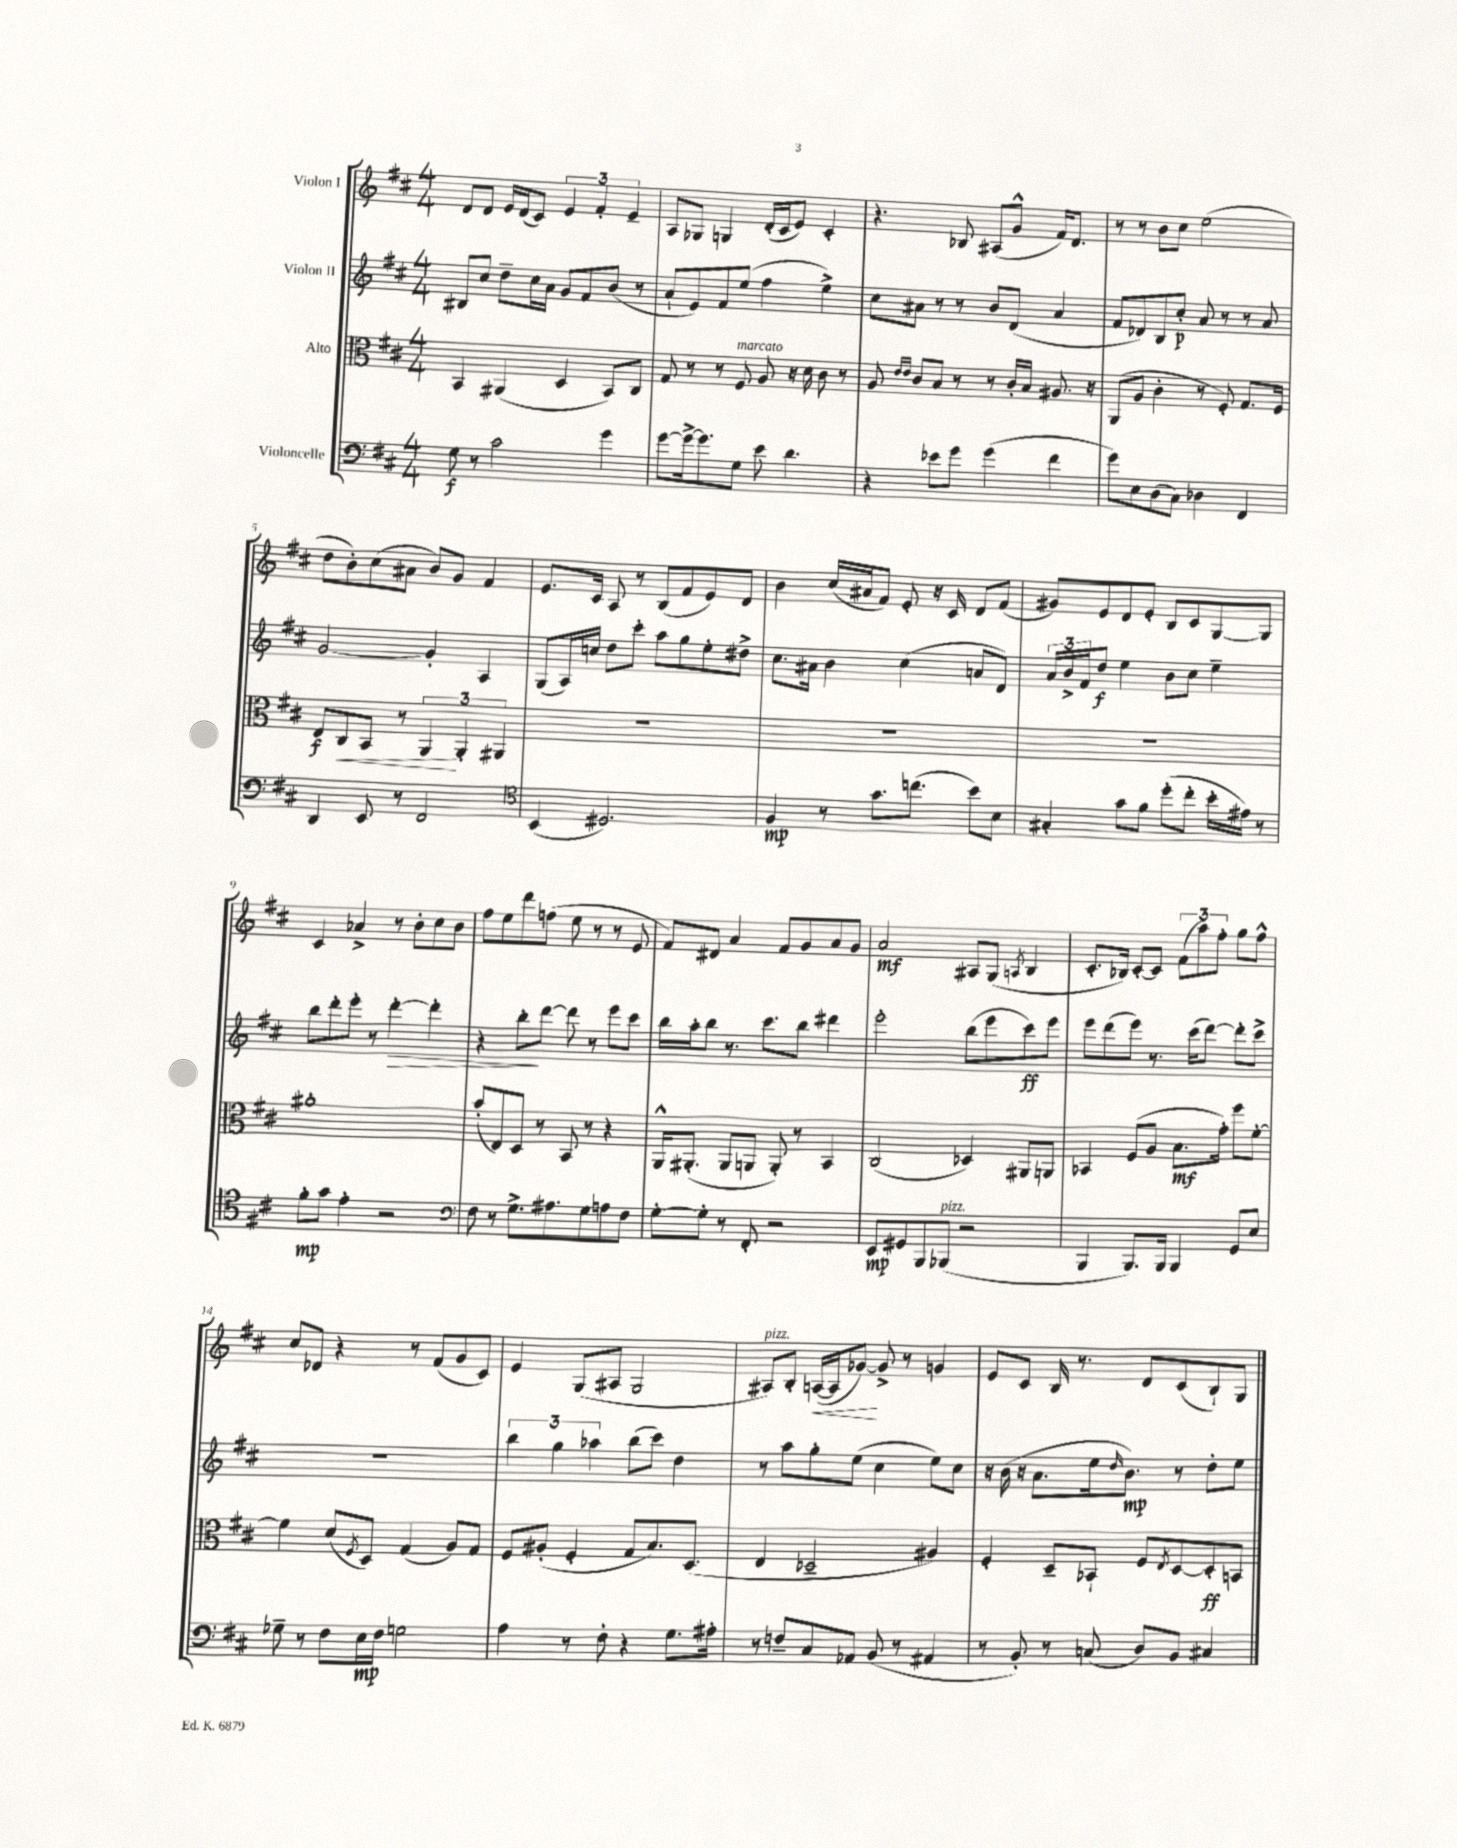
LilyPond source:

<<
\new StaffGroup <<
\new Staff = "s0" \with { instrumentName = "Violon I" } {
    \clef treble \key d \major \numericTimeSignature \time 4/4
    d'8 d'8 e'16 d'16( cis'8) \tuplet 3/2 { e'4 fis'4-. e'4-- } |
    a8 ges8 g4 d'16-.( cis'16 e'8) cis'4-. |
    r4. bes8 ais8( g'8-^ fis'16) d'8. |
    r8 r8 b'8 cis''8 e''2( |
    d''8 b'8-.) cis''8( ais'8 b'8) g'8 fis'4 |
    e'8. cis'16 a8 r8 b8( fis'8 e'8) d'8 |
    b'4 cis''16( ais'16 fis'8) e'8-. r16 cis'16 d'8 fis'8( |
    gis'8) e'8 d'8 e'8-. b8 cis'8 g8~ g8 |
    cis'4 aes'4-> r8 b'8-. cis''8 b'8 |
    fis''8 e''8 d'''8 f''8( e''8 r8 r8 e'8 |
    fis'8) dis'8 a'4 fis'8 g'8 a'8 g'8 |
    a'2\mf ais8 g8( \acciaccatura { a8 } b4 |
    cis'8.-. bes16) cis'8~-. cis'8 \tuplet 3/2 { fis'8( a''8) fis''8-. } g''8 fis''8-^ |
    cis''8 des'8 r4 r8 fis'8( g'8 cis'8) |
    e'4 g8( ais8 g2 |
    ais8^\markup { \italic "pizz." }) b8-. a16~\<( a16 ges'8~\!) ges'8-> r8 g'4 |
    e'8 cis'8 b16 r8. d'8 cis'8( b8-!) g8 \bar "|." |
}
\new Staff = "s1" \with { instrumentName = "Violon II" } {
    \clef treble \key d \major \numericTimeSignature \time 4/4
    bis8 cis''8 d''8-- cis''16 a'16 g'8 fis'8 b'8( r8 |
    a'8-! e'8) fis'8 e''8( fis''4 e''4->) |
    cis''8 ais'8 r8 r8 b'8 d'8( ais'4 |
    fis'8 des'8) b8 cis''8-.\p a'8 r8 r8 a'8 |
    g'2~ g'4-. a4 |
    g8( a16) c''16 d''8 cis'''8-. a''8 g''8 e''8-. dis''8-> |
    cis''8. ais'16 b'4 cis''4( a'8 d'8) |
    \tuplet 3/2 { a'16 b'16-> fis'16 } d''8\f e''4 b'8 cis''8 e''4-- |
    b''8 d'''8-. e'''8-. r8 d'''4~-.\> d'''4-. |
    r4 b''8-.\! d'''8~ d'''8 r8 e'''8 cis'''8 |
    b''16 a''16-. b''8 r8. cis'''8. b''8 dis'''4 |
    e'''2-. b''8( e'''8 cis'''8\ff) e'''8 |
    e'''8 d'''8( e'''8) r8. cis'''16( d'''8~) d'''8-. cis'''8-> |
    r1 |
    \tuplet 3/2 { b''4 g''4 aes''4 } b''8( cis'''8) d''4 |
    r8 a''8 g''8-. e''8( cis''4 e''8) cis''8 |
    r16 b'16( r16 a'8. e''16 \grace { d''16 } b'8.\mp) r8 d''8-. e''8 \bar "|." |
}
\new Staff = "s2" \with { instrumentName = "Alto" } {
    \clef alto \key d \major \numericTimeSignature \time 4/4
    b,4 ais,4( d4 b,8) cis8 |
    g8 r8 r8 fis8^\markup { \italic "marcato" } a8 r16 d'16 cis'8 r8 |
    a8 \grace { e'16 e'16 } cis'8 b8 r8 r8 cis'16-. b16 ais8. r16 |
    a,8( a8 cis'4-. r8 fis8-.) g8. fis16 |
    e8\f cis8\< b,8 r8 \tuplet 3/2 { a,4\! a,4-. ais,4 } |
    R1 |
    R1 |
    R1 |
    ais'1-. |
    b'8-.( e8) d8 r8 b,8 r8 r4 |
    a,16-^ ais,8.-.( ais,8 a,8 a,8-.) r8 b,4 |
    cis2( des4) ais,8 a,8 |
    bes,4 fis8( a8 b8.\mf g'16-.) fis''8 fis'8~-. |
    fis'4 d'8( \acciaccatura { fis8 } d8) g4( a8) g8 |
    fis8 ais8-.( fis4-. g8 b8.) d8.( |
    e4 des2-- ais4) |
    fis4-. d8-- bes,8-! fis8 \acciaccatura { e8 } d8~ d8-.\ff b,8 \bar "|." |
}
\new Staff = "s3" \with { instrumentName = "Violoncelle" } {
    \clef bass \key d \major \numericTimeSignature \time 4/4
    g8\f r8 cis'2 g'4 |
    g'8~ g'16~-> g'8. g8 e'8 d'4. |
    r4 ees'8 g'8 g'4( fis'4 |
    g'8) e8 d8( cis8) des4 fis,4 |
    d,4 e,8 r8 fis,2 |
    \clef tenor b,4( dis2.) |
    fis4\mp r8 g'8. c''8.( b'8) b8 |
    gis4-. g'8 fis'8 d''8-.( cis''8-. b'16-. eis'16) r8 |
    fis'8-.\mp g'8 e'4-. r2 |
    \clef bass fis8 r8 g8.-> ais8. g8 a8 fis8 |
    g8~-. g8-. r8 fis,8-. r2 |
    e,8\mp gis,8 b,,8 bes,,8^\markup { \italic "pizz." }( r2 |
    b,,4 b,,8.) b,,16 b,,4 g,8 e8 |
    ges8-- r8 fis8 e16\mp fis16 g2 |
    a4 r8 fis8-. r4 g8. ais16-. |
    r8 f8-- cis8 aes,8 b,8( r8 ais,4 |
    r8 b,8-.) r8 c8( d8) b,8 cis4 \bar "|." |
}
>>
>>
